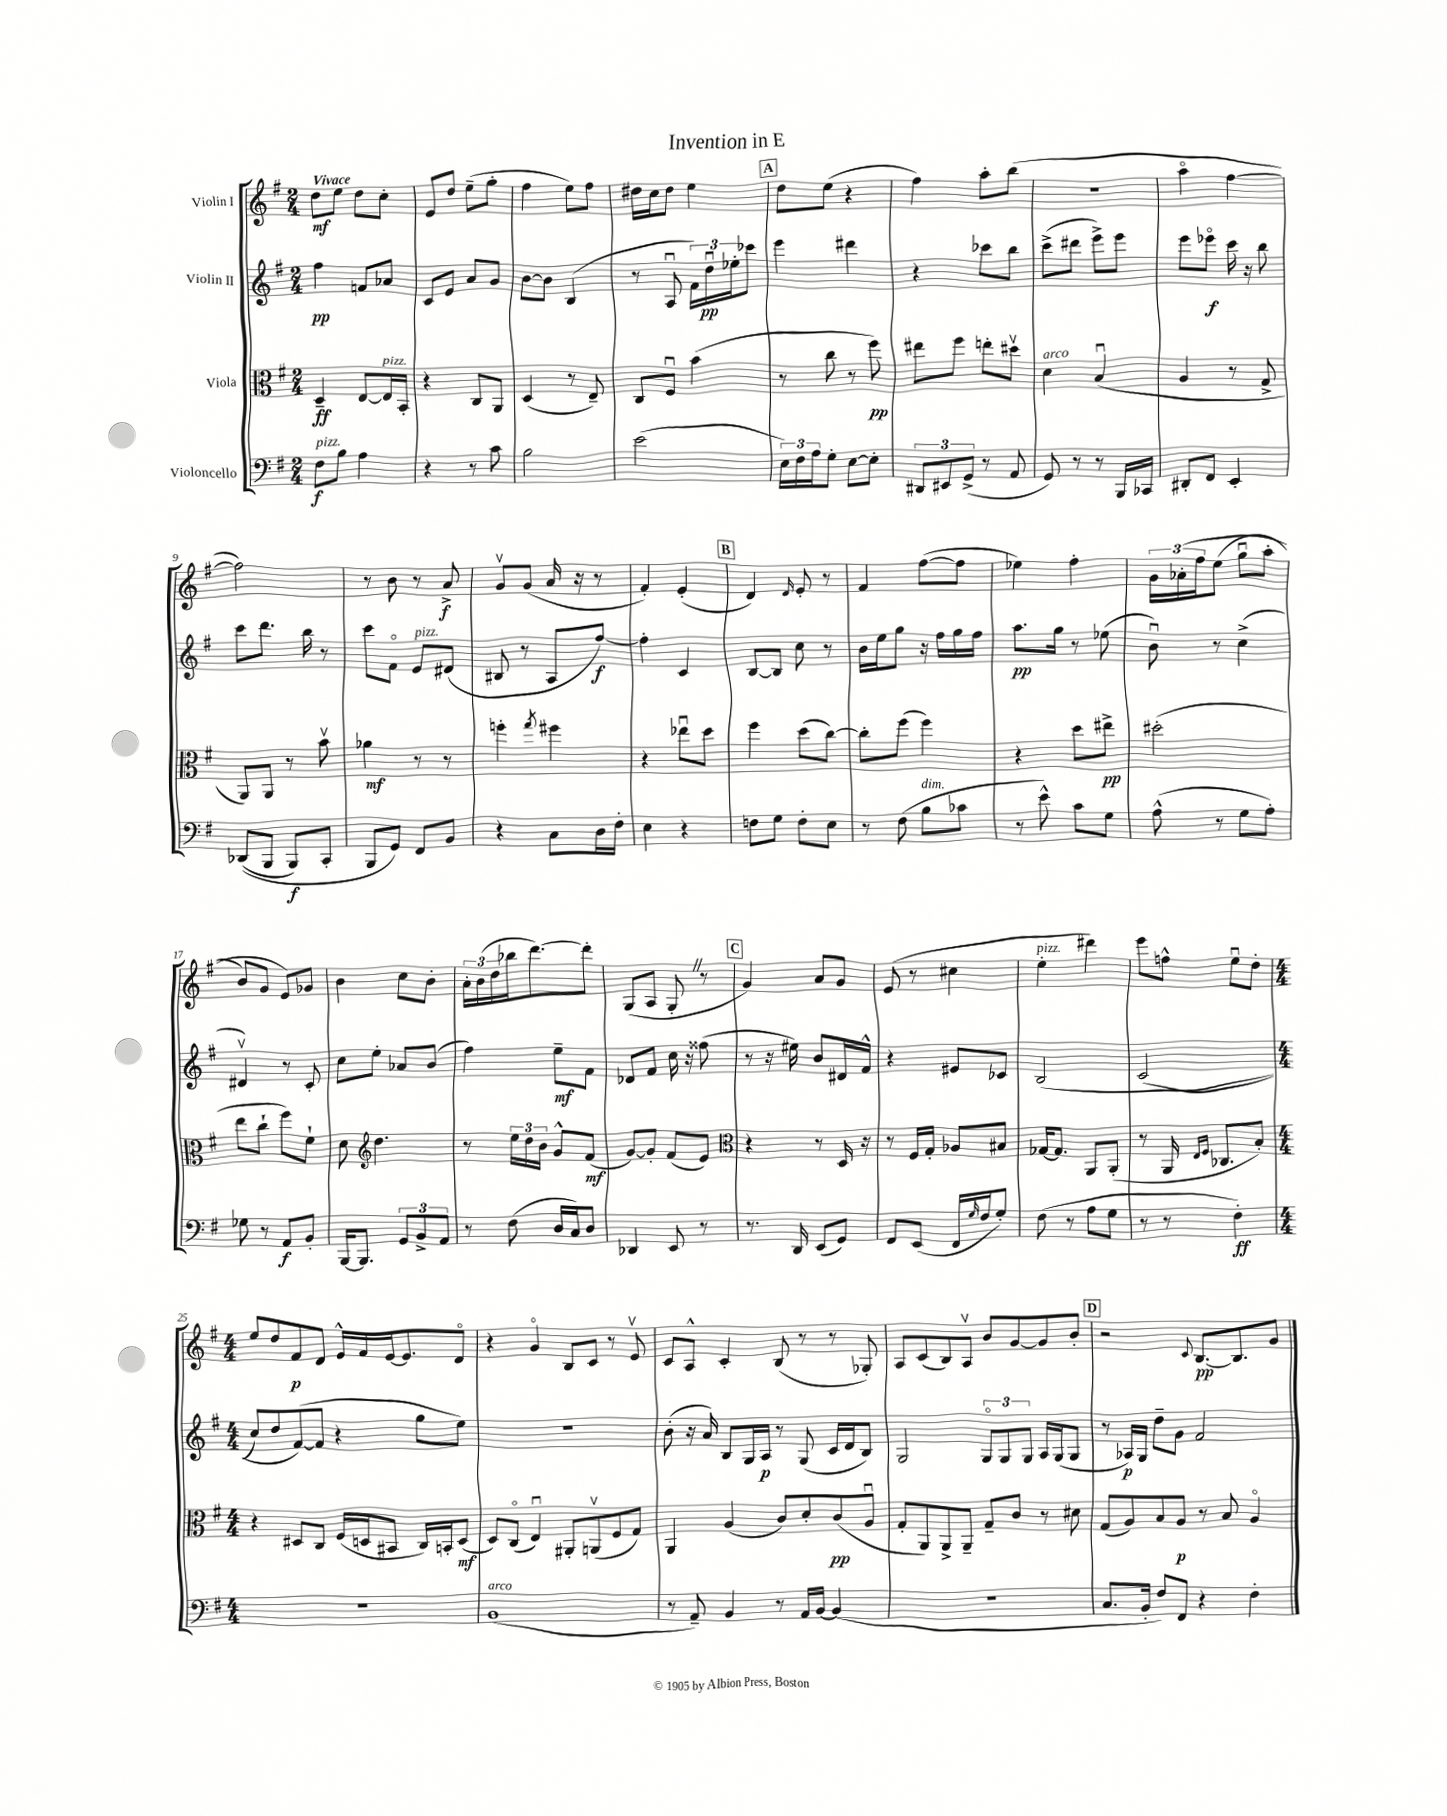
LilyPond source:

\header { title = "Invention in E" }
<<
\new StaffGroup <<
\new Staff = "s0" \with { instrumentName = "Violin I" } {
    \clef treble \key g \major \numericTimeSignature \time 2/4 \tempo "Vivace"
    d''8\mf e''8 d''8 c''8-. |
    e'8 d''8 e''8--( g''8-. |
    fis''4 e''8) fis''8 |
    dis''16 c''16 dis''8 e''4 |
    \mark \markup { \box "A" } d''8 e''8( r4 |
    fis''4) a''8-. b''8( |
    R2 |
    a''4\flageolet fis''4~ |
    fis''2) |
    r8 b'8 r8 a'8->\f |
    g'8\upbow g'8( a'16 r16 r8 |
    fis'4-.) e'4-.( |
    \mark \markup { \box "B" } d'4) \grace { d'16 } e'8-. r8 |
    fis'4 fis''8~( fis''8 |
    ees''4) fis''4-. |
    \tuplet 3/2 { g'16 aes'16-.\( fis''16 } e''8( g''8\downbow a''8-. |
    b'8) g'8 e'8\) ges'8 |
    b'4 c''8 b'8-. |
    \tuplet 3/2 { a'16-. b'16( d''16 } bes''16 d'''8.~) d'''8-. |
    g8( a8 g8-. \once \override BreathingSign.text = \markup { \musicglyph "scripts.caesura.straight" } \breathe r8 |
    \mark \markup { \box "C" } g'4) a'8 g'8 |
    e'8( r8 cis''4 |
    e''4-.^\markup { \italic "pizz." } dis'''4) |
    e'''8 f''8-^ e''8\downbow d''8-. |
    \numericTimeSignature \time 4/4 e''8 d''8 fis'8\p d'8 e'16-^ fis'16 e'16~ e'8. d'8\flageolet |
    r4 g'4\flageolet b8 c'8 r8 e'8\upbow |
    c'8 a8-^ c'4-. b8( r8 r8 ges8-.) |
    a8 c'8( b8) a8\upbow b'8 g'8~ g'8 b'8-. |
    \mark \markup { \box "D" } r2 \appoggiatura { c'8 } b8.~\pp b8. g'8 \bar "|." |
}
\new Staff = "s1" \with { instrumentName = "Violin II" } {
    \clef treble \key g \major \numericTimeSignature \time 2/4
    fis''4\pp f'8 aes'8 |
    c'8 e'8 a'8 g'8 |
    b'8~ b'8 b4( |
    r8 a8\downbow \tuplet 3/2 { fis'16) d''16\downbow\pp ees''16-. } ces'''8 |
    \mark \markup { \box "A" } e'''4 dis'''4 |
    r4 ces'''8 b''8 |
    c'''8->( dis'''8 e'''8->) e'''8 |
    e'''8 ees'''8\flageolet\f c'''16 r16 b''8 |
    c'''8 d'''8. b''16 r8 |
    c'''8 fis'8\flageolet e'8^\markup { \italic "pizz." } dis'8( |
    bis8 r8 a8 fis''8~\f) |
    fis''4-. c'4 |
    \mark \markup { \box "B" } b8~ b8 c''8 r8 |
    b'16 e''16 g''8 r16 fis''16 g''16 fis''16 |
    a''8.\pp g''16 r8 ees''8( |
    b'8\downbow) r8 c''4->( |
    dis'4\upbow) r8 c'8-. |
    c''8 e''8-. aes'8 b'8( |
    fis''4) e''8--\mf fis'8 |
    des'8 fis'8 c''16 r16 fisis''8( |
    \mark \markup { \box "C" } r8 r16 eis''16) b'8 dis'16 fis'16-^ |
    r4 eis'8 ces'8 |
    b2\( |
    c'2( |
    \numericTimeSignature \time 4/4 c''8) d''8 fis'8~(\) fis'8 r4 g''8 e''8) |
    R1 |
    b'8-.( r16 a'16) b8 g16 a16\p r8 g8( c'16 d'16 b8) |
    g2 \tuplet 3/2 { g8\flageolet g8 g8 } a16 g16( g8 |
    \mark \markup { \box "D" } r8 aes16\p) g16 d''8-- g'8 fis'2 \bar "|." |
}
\new Staff = "s2" \with { instrumentName = "Viola" } {
    \clef alto \key g \major \numericTimeSignature \time 2/4
    d4--\ff e8~ e16^\markup { \italic "pizz." } b,16-. |
    r4 c8 a,8 |
    d4( r8 e8--) |
    c8 fis8\downbow b'4( |
    \mark \markup { \box "A" } r8 c''8 r8 fis''8\pp) |
    eis''8 fis''8 e''8-. dis''8\upbow |
    d'4^\markup { \italic "arco" } b4\downbow( |
    a4 r8 g8-> |
    a,8) a,8 r8 b'8\upbow |
    aes'4\mf r8 r8 |
    f''4-. \acciaccatura { g''8 } fis''4 |
    r4 ees''8\downbow d''8 |
    \mark \markup { \box "B" } fis''4 d''8( c''8~) |
    c''8-. fis''8( fis''4) |
    r4 d''8 eis''8->\pp |
    dis''2-.( |
    e''8 c''8-! fis''8) fis'8-! |
    d'8 \clef treble d''4. |
    r8 \tuplet 3/2 { e''16 d''16 b'16 } g'8-^ fis'8\mf( |
    g'8~) g'8-. fis'8( e'8) |
    \mark \markup { \box "C" } \clef alto r4 r8 d16 r16 |
    r8 fis16 g16-. aes8 bis8 |
    ges16~ ges8. a,8 a,8-.( |
    r8 a,16 \grace { e16 fis16 } ces8. b8-.) |
    \numericTimeSignature \time 4/4 r4 dis8 c8 fis16( d16 bis,8 c16) b,16-. d8\mf( |
    d8) c8\flageolet( e4\downbow) ais,8-. a,8\upbow( fis8 g8) |
    a,4 a4( c'8) d'8-. c'8\pp( a8\downbow |
    g8-. a,8) a,8-> a,8-- g8-- c'8 r8 dis'8 |
    \mark \markup { \box "D" } g8( a8) b8 a8\p r8 b8 a4\flageolet \bar "|." |
}
\new Staff = "s3" \with { instrumentName = "Violoncello" } {
    \clef bass \key g \major \numericTimeSignature \time 2/4
    fis8\f^\markup { \italic "pizz." } b8 a4 |
    r4 r8 c'8 |
    b2 |
    e'2( |
    \mark \markup { \box "A" } \tuplet 3/2 { e16) fis16 a16 } g8-. e8~ e8-. |
    \tuplet 3/2 { dis,8 eis,8 g,8->( } r8 a,8 |
    g,8) r8 r8 b,,16 ces,16 |
    dis,8-. fis,8 e,4-. |
    des,8(\( b,,8 b,,8\f) c,8-. |
    b,,8 g,8\) fis,8 b,8 |
    r4 c8 d16 fis16-. |
    e4 r4 |
    \mark \markup { \box "B" } f8 g8 f8-. e8 |
    r8 fis8( b8^\markup { \italic "dim." } ces'8 |
    r8 e'8-^) c'8 g8 |
    a8-^( r8 g8 a8-.) |
    ges8 r8 a,8\f b,8-. |
    b,,16~ b,,8. \tuplet 3/2 { g,8 b,8-> a,8 } |
    r8 fis8( d16 c16) d8 |
    des,4 e,8 r8 |
    \mark \markup { \box "C" } r8. d,16 e,8( g,8) |
    fis,8 e,8( fis,16 \grace { g16 } fis16 g8-.) |
    fis8( r8 a8 g8 |
    r8 r8 fis4-.\ff) |
    \numericTimeSignature \time 4/4 R1 |
    b,1^\markup { \italic "arco" }( |
    r8 a,8--) b,4 r8 a,16 b,16~ b,4( |
    R1 |
    \mark \markup { \box "D" } c8. b,16-. fis8) fis,8 r4 fis4-. \bar "|." |
}
>>
>>
